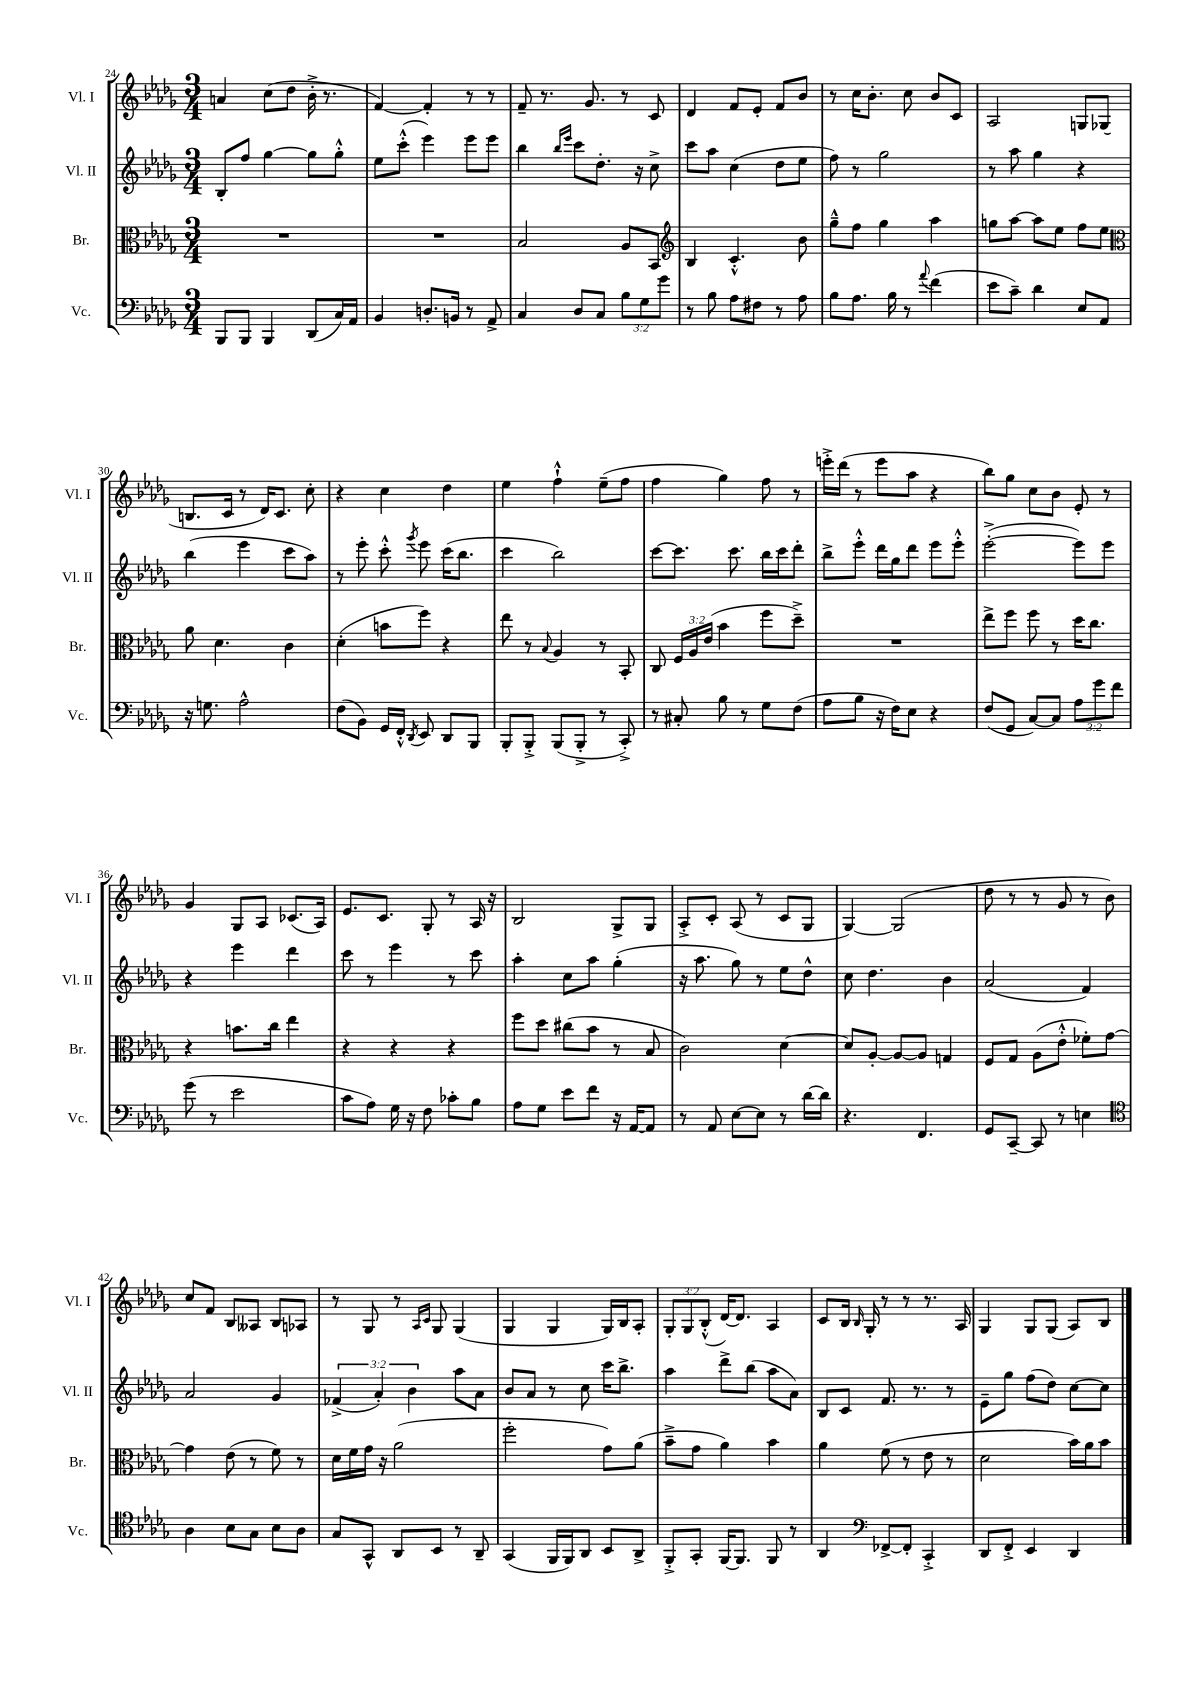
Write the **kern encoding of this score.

**kern	**kern	**kern	**kern
*staff4	*staff3	*staff2	*staff1
*clefF4	*clefC3	*clefG2	*clefG2
*k[b-e-a-d-g-]	*k[b-e-a-d-g-]	*k[b-e-a-d-g-]	*k[b-e-a-d-g-]
*M3/4	*M3/4	*M3/4	*M3/4
8BBB-	2.r	8B-'	4a
8BBB-	.	8ff	.
4BBB-	.	[4gg-	(8cc
.	.	.	8dd-
(8DD-	.	8gg-]	16b-'^
.	.	.	8.r
16C)	.	8gg-'^^	.
16AA-	.	.	.
=	=	=	=
4BB-	2.r	8ee-	[4f)
.	.	(8ccc'^^	.
8.D'	.	4eee-)	4f']
16BB	.	.	.
8r	.	8eee-	8r
8AA-^	.	8eee-	8r
=	=	=	=
4C	2B-	4bb-	8f~
.	.	.	8.r
.	.	16qqbb-	.
.	.	16qqeee-	.
8D-	.	8ccc	.
.	.	.	8.g-
8C	.	8.dd-'	.
12B-	8A-	.	8r
.	.	16r	.
12G-	.	.	.
.	8BB-	8cc^	8c
12g-	.	.	.
=	=	=	=
*	*clefG2	*	*
8r	4B-	8ccc	4d-
8B-	.	8aa-	.
8A-	4.c'^^	(4cc	8f
8F#	.	.	8e-'
8r	.	8dd-	8f
8A-	8b-	8ee-	8b-
=	=	=	=
8B-	8gg-~^^	8ff)	8r
8.A-	8ff	8r	16cc
.	.	.	8.b-'
.	4gg-	2gg-	.
16B-	.	.	.
8r	.	.	8cc
8qqa-	.	.	.
(4f	4aa-	.	8b-
.	.	.	8c
=	=	=	=
8e-	8gg	8r	2A-
8c~)	[8aa-	8aa-	.
4d-	8aa-]	4gg-	.
.	8ee-	.	.
8E-	8ff	4r	8G
8AA-	8ee-	.	(8G-
=	=	=	=
*	*clefC3	*	*
16r	8a-	(4bb-	8.B
8.G	.	.	.
.	4.d-	.	.
.	.	.	16c
2A-^^	.	4eee-	8r
.	.	.	16d-)
.	.	.	8.c
.	4c	8ccc	.
.	.	8aa-)	8cc'
=	=	=	=
(8F	(4d-'	8r	4r
8BB-)	.	8eee-'	.
16GG-	8b	8ccc'^^	4cc
16FF'^^	.	.	.
8qDD-	.	8qggg-	.
8EE-	8ff)	8eee-	.
8DD-	4r	(16ccc	4dd-
.	.	8.bb-	.
8BBB-	.	.	.
=	=	=	=
8BBB-'	8ee-	4ccc	4ee-
8BBB-'^	8r	.	.
.	8qqB-	.	.
(8BBB-	4A-	2bb-)	4ff`^^
8BBB-'^	.	.	.
8r	8r	.	(8ee-~
8CC'^)	8BB-'	.	8ff
=	=	=	=
8r	8C	[8ccc	4ff
8C#'	24F	8.ccc]	.
.	24A-	.	.
.	(24e-	.	.
8B-	4b-	.	4gg-)
.	.	8.ccc	.
8r	.	.	.
8G-	8ff	16bb-	8ff
.	.	16ccc	.
(8F	8dd-~^)	8ddd-'	8r
=	=	=	=
8A-	2.r	8bb-^	16eee'^
.	.	.	(16ddd-
8B-	.	8eee-'^^	8r
16r	.	16ddd-	8eee
16F)	.	16gg-	.
8E-	.	8ddd-	8aa-
4r	.	8eee-	4r
.	.	8eee-'^^	.
=	=	=	=
(8F	8ee-^	([2eee-'^	8bb-)
8GG-	8ff	.	8gg-
[8C)	8ff	.	8cc
8C]	8r	.	8b-
12A-	16dd-	8eee-])	8e-'
.	8.cc	.	.
12g-	.	.	.
.	.	8eee-	8r
12f	.	.	.
=	=	=	=
(8g-	4r	4r	4g-
8r	.	.	.
2e-	8.b	4eee-	8G-
.	.	.	8A-
.	16cc	.	.
.	4ee-	4ddd-	(8.c-
.	.	.	16A-)
=	=	=	=
8c	4r	8ccc	8.e-
8A-)	.	8r	.
.	.	.	8.c
16G-	4r	4eee-	.
16r	.	.	.
8F	.	.	8G-'
8c-'	4r	8r	8r
8B-	.	8ccc	16A-
.	.	.	16r
=	=	=	=
8A-	8ff	4aa-'	2B-
8G-	8dd-	.	.
8e-	(8cc#	8cc	.
8f	8b-	8aa-	.
16r	8r	(4gg-'	8G-^
[16AA-	.	.	.
8AA-]	8B-	.	8G-
=	=	=	=
8r	2c)	16r	8A-'^
.	.	8.aa-	.
8AA-	.	.	8c'
[8E-	.	8gg-)	(8A-
8E-]	.	8r	8r
8r	[4d-	8ee-	8c
[16d-	.	8dd-^^	8G-
16d-]	.	.	.
=	=	=	=
4.r	8d-]	8cc	[4G-)
.	[8A-'	4.dd-	.
.	8A-_	.	(2G-]
4.FF	8A-]	.	.
.	4G	4b-	.
=	=	=	=
8GG-	8F	(2a-	8dd-
[8CC~	8G-	.	8r
8CC]	(8A-	.	8r
8r	8e-'^^	.	8g-
4E	8f-')	4f)	8r
.	[8g-	.	8b-)
=	=	=	=
*clefC4	*	*	*
4A-	4g-]	2a-	8cc
.	.	.	8f
8B-	(8e-	.	8B-
8G-	8r	.	8A--
8B-	8f)	4g-	8B-
8A-	8r	.	8A-
=	=	=	=
8G-	16d-	(6f-^	8r
.	16f	.	.
8GG-^^	16g-	.	8G-
.	.	6a-')	.
.	16r	.	.
8AA-	(2a-	.	8r
.	.	6b-	.
.	.	.	16qqA-
.	.	.	16qqc
8BB-	.	.	8G-
8r	.	8aa-	(4G-
8AA-~	.	8a-	.
=	=	=	=
(4GG-	2ff'	8b-	4G-
.	.	8a-	.
16FF	.	8r	4G-
16FF)	.	.	.
8AA-	.	8cc	.
8BB-	8g-)	16ccc	16G-)
.	.	8.bb-^	16B-
8AA-^	(8a-	.	8A-'
=	=	=	=
8FF'^	8b-~^	4aa-	12G-'
.	.	.	12G-
8GG-'	8g-	.	.
.	.	.	(12B-'^^
[16FF	4a-)	8ddd-^	[16d-)
8.FF]	.	.	8.d-]
.	.	(8bb-	.
8FF	4b-	8aa-	4A-
8r	.	8a-)	.
=	=	=	=
4AA-	4a-	8B-	8c
.	.	8c	16B-
.	.	.	16qqB-
.	.	.	16G-'
*clefF4	*	*	*
[8FF-^	(8f	8.f	8r
8FF-']	8r	.	8r
.	.	8.r	.
4CC'^	8e-	.	8.r
.	8r	8r	.
.	.	.	16A-
=	=	=	=
8DD-	2d-	8e-~	4G-
8FF'^	.	8gg-	.
4EE-	.	(8ff	8G-
.	.	8dd-)	(8G-
4DD-	16b-)	[8cc	8A-)
.	16a-	.	.
.	8b-	8cc]	8B-
==	==	==	==
*-	*-	*-	*-
